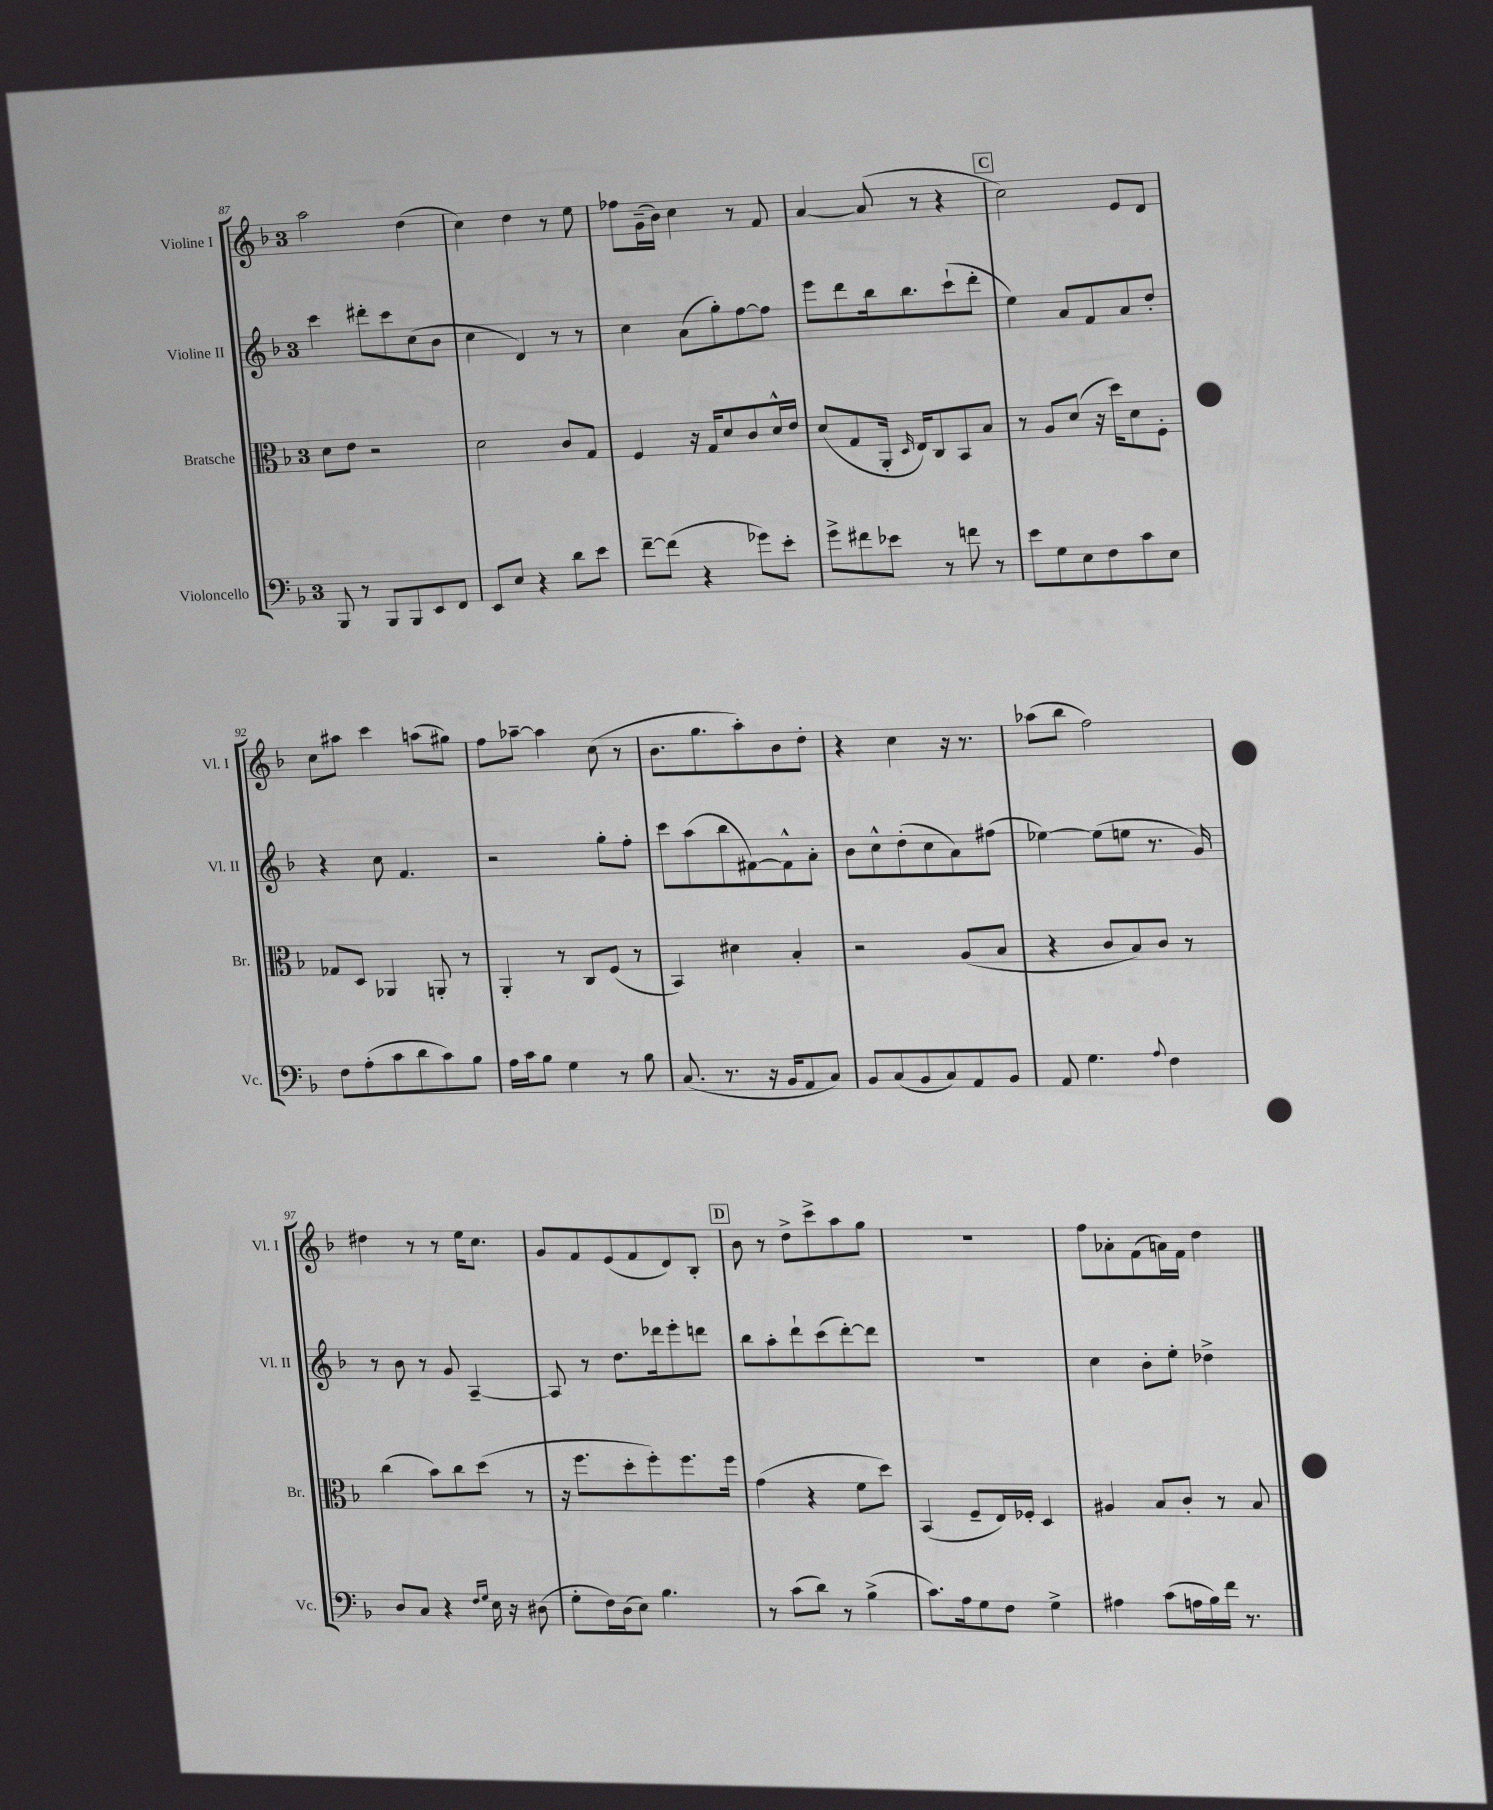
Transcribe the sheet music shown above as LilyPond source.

<<
\new StaffGroup <<
\new Staff = "s0" \with { instrumentName = "Violine I" shortInstrumentName = "Vl. I" } {
    \clef treble \key f \major \once \override Staff.TimeSignature.style = #'single-digit \time 3/4
    \autoBeamOff a''2 d''4( |
    c''4) d''4 r8 e''8 |
    fes''8[ g'16--( bes'16]) c''4 r8 f'8 |
    a'4~ a'8( r8 r4 |
    \mark \markup { \box "C" } c''2) e'8[ d'8] |
    c''8[ ais''8] c'''4 a''8[( gis''8]) |
    f''8[ aes''8]~-- aes''4 c''8( r8 |
    bes'8.[ g''8. a''8-.) bes'8 d''8]-. |
    r4 c''4 r16 r8. |
    aes''8[( bes''8] f''2) |
    dis''4 r8 r8 e''16[ c''8.] |
    g'8[ f'8 e'8( f'8 d'8) bes8]-. |
    \mark \markup { \box "D" } bes'8 r8 d''8[-> c'''8-> a''8 g''8] |
    R2. |
    f''8[ aes'8-. f'8( a'16) f'16] d''4 \bar "|." |
}
\new Staff = "s1" \with { instrumentName = "Violine II" shortInstrumentName = "Vl. II" } {
    \clef treble \key f \major \once \override Staff.TimeSignature.style = #'single-digit \time 3/4
    \autoBeamOff c'''4 dis'''8[-. c'''8 c''8( bes'8] |
    c''4 d'4) r8 r8 |
    c''4 a'8[( g''8-.) f''8~ f''8] |
    e'''8[ d'''8 bes''16 bes''8. c'''8-!( d'''8]-. |
    \mark \markup { \box "C" } e''4) a'8[ f'8 a'8 d''8]-. |
    r4 c''8 f'4. |
    r2 g''8[-. f''8]-. |
    c'''8[ a''8( bes''8 fis'8~) fis'8-^ a'8]-. |
    bes'8[ c''8-^ d''8-.( c''8 a'8) fis''8]( |
    ees''4~) ees''8[( e''8] r8. g'16) |
    r8 bes'8 r8 g'8 a4~-- |
    a8 r8 d''8.[ des'''16 e'''8-. d'''8] |
    \mark \markup { \box "D" } bes''8[ a''8-. d'''8-! c'''8( d'''8~-.) d'''8] |
    R2. |
    c''4 bes'8[-. e''8]-. des''4-> \bar "|." |
}
\new Staff = "s2" \with { instrumentName = "Bratsche" shortInstrumentName = "Br." } {
    \clef alto \key f \major \once \override Staff.TimeSignature.style = #'single-digit \time 3/4
    \autoBeamOff d'8[ e'8] r2 |
    d'2 c'8[ g8] |
    f4 r16 g16[ d'8 c'8 d'16-^ e'16] |
    d'8[( g8 a,16]-. \grace { d16 } e16[) c8 bes,8 bes8] |
    \mark \markup { \box "C" } r8 a8[ d'8]( r16 d''16[) d'8 f8]-. |
    ges8[ d8] aes,4 a,8-. r8 |
    a,4-. r8 c8[ f8]( r8 |
    bes,4) dis'4 bes4-. |
    r2 a8[( bes8] |
    r4 c'8[ bes8) c'8] r8 |
    c''4( bes'8[) c''8 d''8]( r8 |
    r16 f''8.[ d''8-. f''8-.) f''8. f''16] |
    \mark \markup { \box "D" } g'4( r4 f'8[ d''8]) |
    bes,4( f8[-- e16) fes16]-. d4 |
    ais4 bes8[ c'8]-. r8 bes8 \bar "|." |
}
\new Staff = "s3" \with { instrumentName = "Violoncello" shortInstrumentName = "Vc." } {
    \clef bass \key f \major \once \override Staff.TimeSignature.style = #'single-digit \time 3/4
    \autoBeamOff bes,,8 r8 bes,,8[ bes,,8 e,8 f,8] |
    e,8[ e8] r4 d'8[ e'8] |
    f'8[~-- f'8]( r4 ges'8[) e'8]-. |
    g'8[-> fis'8 ees'8] r8 f'8 r8 |
    \mark \markup { \box "C" } e'8[ g8 e8 f8 c'8 e8] |
    f8[ a8-.( c'8 d'8 c'8) bes8] |
    a16[ c'16 bes8] g4 r8 bes8 |
    c8.( r8. r16 bes,16[ a,8 c8]) |
    bes,8[ c8( bes,8 c8) a,8 bes,8] |
    a,8 g4. \appoggiatura { a8 } f4 |
    d8[ c8] r4 \grace { f16[ g16] } e16 r16 dis8( |
    g8[-. f16) d16( e8]) bes4. |
    \mark \markup { \box "D" } r8 c'8[( d'8]) r8 bes4->( |
    c'8.[) a16 g8 f8] g4-> |
    ais4 c'8[( a16 bes16) f'16] r8. \bar "|." |
}
>>
>>
\layout { \context { \Score currentBarNumber = #87 } }
